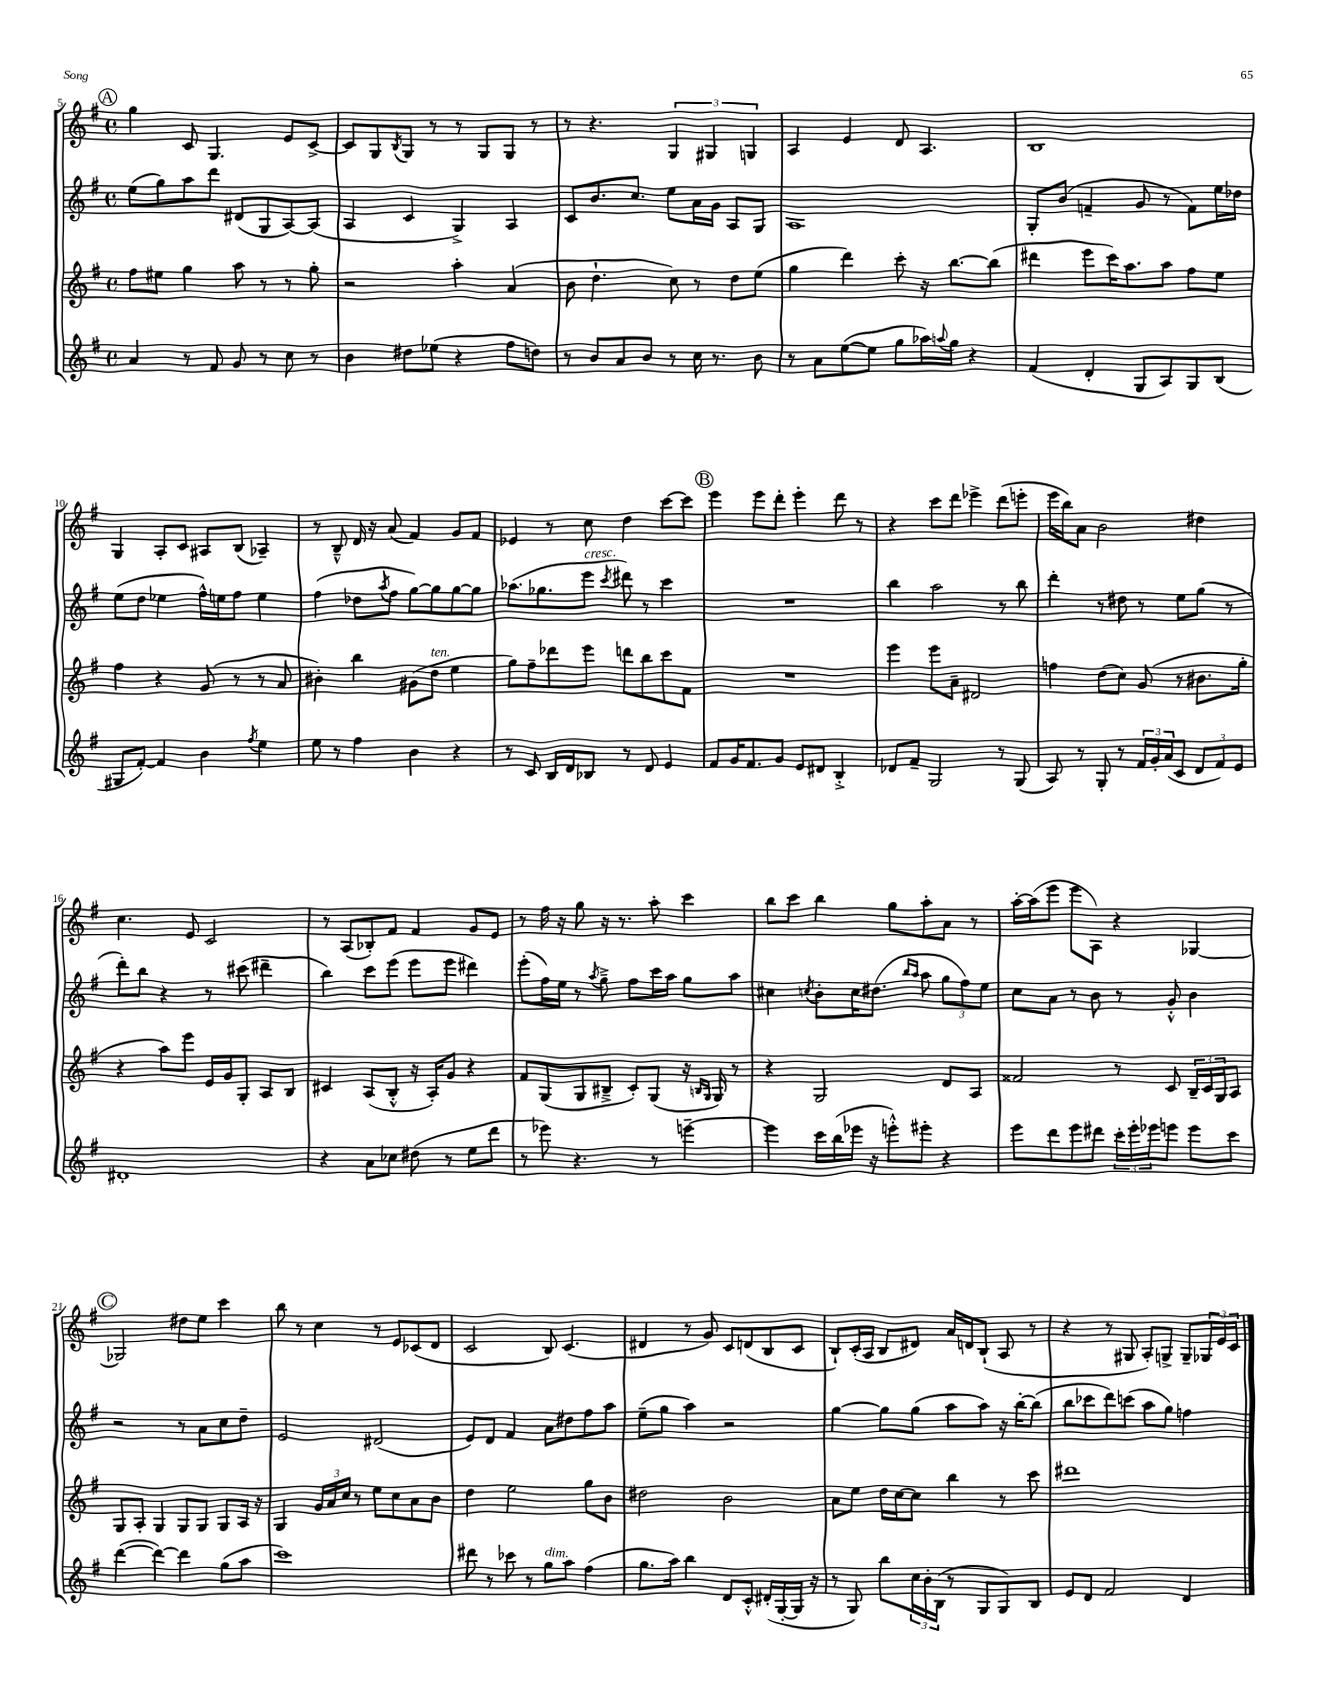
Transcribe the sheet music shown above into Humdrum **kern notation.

**kern	**kern	**kern	**kern
*staff4	*staff3	*staff2	*staff1
*clefG2	*clefG2	*clefG2	*clefG2
*k[f#]	*k[f#]	*k[f#]	*k[f#]
*M4/4	*M4/4	*M4/4	*M4/4
*met(c)	*met(c)	*met(c)	*met(c)
4a/	8ff#\L	(8ee\L	4gg\
.	8ee#\J	8gg\)	.
8r	4gg\	8aa\	8c/
8f#/	.	8ddd\J	4.G/
8g/	8aa\	(8d#/L	.
8r	8r	8G/	.
8cc\	8r	[8A/)	8e/L
8r	8gg'\	(8A/]J	[8c^/J
=	=	=	=
4b\	2r	4A/	8c/]L
.	.	.	8G/
.	.	.	8qB/
8dd#\L	.	4c/	8G/J
(8ee-\J	.	.	8r
4r	4aa'\	4G^/)	8r
.	.	.	8G/L
8ff#\L	(4a/	4A/	8G/J
8dd\J)	.	.	8r
=	=	=	=
8r	8b\	8c/L	8r
8b/L	4.dd`\	8.b/	4.r
8a/	.	.	.
.	.	8.cc/J	.
8b/J	.	.	.
8r	8cc\)	8ee\L	6G/
16cc\	8r	16a\L	.
.	.	.	6G#/
8.r	.	16g\JJ	.
.	8dd\L	8A/L	.
.	.	.	6G/
8b\	(8ee\J	8G/J	.
=	=	=	=
8r	4gg\	1A	4A/
8a\L	.	.	.
([8ee\	4ddd\)	.	4e/
8ee\]J	.	.	.
8gg\L	8ccc'\	.	8d/
16aa-\L)	16r	.	4.A/
8qqaa/	.	.	.
16gg\JJ	[8.bb\L	.	.
4r	.	.	.
.	(8bb\]J	.	.
=	=	=	=
(4f#/	4ddd#\	8G'/L	1B
.	.	(8b/J	.
4d'/	8eee\L	4f~/	.
.	16ccc\K)	.	.
.	8.aa\	.	.
8G/L	.	8g/	.
8A/)	8aa\J	8r	.
8G/	8ff#\L	8f\L)	.
(8B/J	8ee\J	16ee\L	.
.	.	16dd-\JJ	.
=	=	=	=
8G#/L	4ff#\	(8ee\L	4G/
[8f#'/J)	.	8dd\J	.
4f#/]	4r	4ee-\	8A'/L
.	.	.	8c/J
4b\	(8g/	16ff#^^\LL)	8A#/L
.	.	16ee\J	.
.	8r	8ff#\J	(8B/J
8qff#/	.	.	.
4ee\	8r	4ee\	4A-~/)
.	8a/	.	.
=	=	=	=
8ee\	4b#'\)	(4ff#\	8r
8r	.	.	8B~^^/
4ff#\	4bb\	8dd-\L	16d/
.	.	.	16r
.	.	8qaa/	.
.	.	8ff#\J	(8a/
4b\	(8g#\L	[8gg\L)	4f#/)
.	8dd\J	8gg\]	.
4r	4ee\	[8gg\	8g/L
.	.	8gg\]J	8f#/J
=	=	=	=
8r	8gg\L)	(8.aa-\L	4e-/
8c/	8ff#~\	.	.
.	.	8.gg-\	.
16B/LL	8ddd-\	.	8r
16d/J	.	.	.
8B-/J	8eee\J	8eee\J	8cc\
.	.	8qccc/	.
8r	8ddd\L	8ddd#\)	4dd\
8d/	8bb\	8r	.
4e/	8ccc\	4ccc\	[8ccc\L
.	8f#\J	.	8ccc\]J
=	=	=	=
8f#/L	1r	1r	4eee\
16g/K	.	.	.
8.f#/	.	.	.
.	.	.	8eee\L
8g/J	.	.	8ddd'\J
8e/L	.	.	4eee'\
8d#/J	.	.	.
4B'^/	.	.	8ddd\
.	.	.	8r
=	=	=	=
8d-/L	4eee\	4bb\	4r
8f#~/J	.	.	.
2G/	8eee\L	2aa\	8ccc\L
.	8a~\J	.	8ddd\J
.	2d#/	.	4eee-^\
8r	.	8r	(8ddd\L
(8G/	.	8bb\	8eee'\J
=	=	=	=
8A/)	4ff\	4ddd'\	16eee\LL
.	.	.	16bb\J)
8r	.	.	8a\J
8G'/	(8dd\L	8r	2b\
8r	8cc\J)	8dd#\	.
24f#/LL	(8g/	8r	.
24g'/	.	.	.
(24a/J	.	.	.
8c/J	8r	8ee\L	.
12d/L	8.b#\L	(8gg\J	4dd#\
12f#/)	.	.	.
.	.	8r	.
12e/J	.	.	.
.	16gg'\Jk	.	.
=	=	=	=
1d#'	4r	8ddd'\L)	4.cc\
.	.	8bb\J	.
.	8aa\L)	4r	.
.	8eee\J	.	8e/
.	16e/LL	8r	2c/
.	16g/J	.	.
.	8G'/J	(8ccc#\	.
.	8A/L	4ddd#~\	.
.	8B/J	.	.
=	=	=	=
4r	4c#/	4bb\)	8r
.	.	.	(8A/L
8a\L	(8A/L	8ccc\L	8B-'/)
8cc-\J	8B'^^/J	(8eee\J	8f#/J
(8dd#\	16r	8eee\L	4f#/
.	16A'/LK)	.	.
8r	8g/J	8eee\J	.
8ee\L	4r	4ddd#\)	8g/L
8ddd\J	.	.	8e/J
=	=	=	=
8r	8f#/L	(8eee'\L	8r
8eee-\)	(8G/	16ff#\L)	16ff#\
.	.	16ee\JJ	16r
4.r	8G/	8r	8gg\
.	.	8qaa/	.
.	8B#~^/J	8gg~^\	16r
.	.	.	8.r
.	8c'/L)	8ff#\L	.
8r	(8G/J	16ccc\L	8aa'\
.	.	16aa\JJ	.
[4eee~\	16r	8gg\L	4ccc\
.	16qqB/LL	.	.
.	16qqG/JJ	.	.
.	16G/)	.	.
.	8r	8aa\J	.
=	=	=	=
4eee\]	4r	4cc#\	8bb\L
.	.	.	8ccc\J
.	.	8qcc/	.
16ccc\LL	2G/	8b'\L	4bb\
(16bb\	.	.	.
16eee-\JJ	.	16cc\K	.
16r	.	(8.dd#\J	.
8eee'^^\L)	.	.	8gg\L
.	.	16qqbb/LL	.
.	.	16qqaa/JJ	.
8eee#'\J	.	8aa\	8aa'\
4r	8d/L	12gg\L	8a\J
.	.	12ff#\)	.
.	8A/J	.	8r
.	.	12ee\J	.
=	=	=	=
8eee\L	2f##/	8cc\L	[16aa'\LL
.	.	.	(16aa\]J
8ddd\	.	8a\J	8eee\J
8eee\	.	8r	8eee\L
8ddd#\J	.	8b\	8A\J)
24ccc'\LL	8r	8r	4r
24eee'\	.	.	.
24eee-\J	.	.	.
8eee\J	8c/	8g'^^/	.
8eee\L	24B~/LL	4b\	[4G-/
.	24c/	.	.
.	24G/J	.	.
8ccc\J	8A/J	.	.
=	=	=	=
([4ddd\	8G/L	2r	2G-/]
.	8A'/J	.	.
4ddd\_)	4G/	.	.
4ddd\]	8G/L	8r	8dd#\L
.	8G/J	8a\L	8ee\J
(8gg\L	8G/L	8cc\	4ccc\
8aa\J	16A/Jk	8dd~\J	.
.	16r	.	.
=	=	=	=
1ccc)	4G/	2e/	8bb\
.	.	.	8r
.	24g/LL	.	4cc\
.	24a/	.	.
.	24cc/JJ	.	.
.	8r	.	.
.	8ee\L	(2d#/	8r
.	8cc\	.	8e/L
.	8a\	.	(8c-/
.	8b\J	.	8d/J
=	=	=	=
8ddd#\	4dd\	8e/L)	2c/
8r	.	8d/J	.
8ccc-\	2ee\	4f#/	.
8r	.	.	.
8gg\L	.	8a\L	8B/)
8aa\J	.	8dd#\	(4.c/
(4ff#\	8gg\L	8ff#\	.
.	8b\J	8aa\J	.
=	=	=	=
8.gg\L	2dd#\	(8ee~\L	4d#/
.	.	8gg\J	.
16aa\Jk)	.	.	.
4bb\	.	4aa\)	8r
.	.	.	8g/)
8d/L	2b\	2r	8c/L
8c'^^/J	.	.	(8d/
(16d#'/LL	.	.	8B/
[16G'/	.	.	.
16G/]JJ	.	.	8c/J
16r	.	.	.
=	=	=	=
8r	8a\L	[4gg\	8B`/L)
8G/)	8ee\J	.	(16c'/L
.	.	.	16A/JJ
8bb\L	16dd\LL	8gg\]L	8B/L
.	[16cc\J	.	.
24cc\L	8cc\]J	(8gg\J	8d#/J)
24b'\	.	.	.
(24B\JJ	.	.	.
8r	4bb\	8aa\L	16a/LL
.	.	.	16d/J
8G/L	.	8aa\J)	(8B`/J
8G/)	8r	16r	8A/
.	.	[16bb'\LK	.
8B/J	8ccc\	(8bb\]J	8r
=	=	=	=
8e/L	1ddd#	8bb\L	4r
8d/J	.	8ccc-\	.
2f#/	.	8ddd\)	8r
.	.	(8ccc\J	8G#/
.	.	8aa\L	8A'/L)
.	.	8gg\J)	8G^/J
4d/	.	4ff\	8G~/L
.	.	.	24G-/L
.	.	.	24e/
.	.	.	24c/JJ
==	==	==	==
*-	*-	*-	*-
